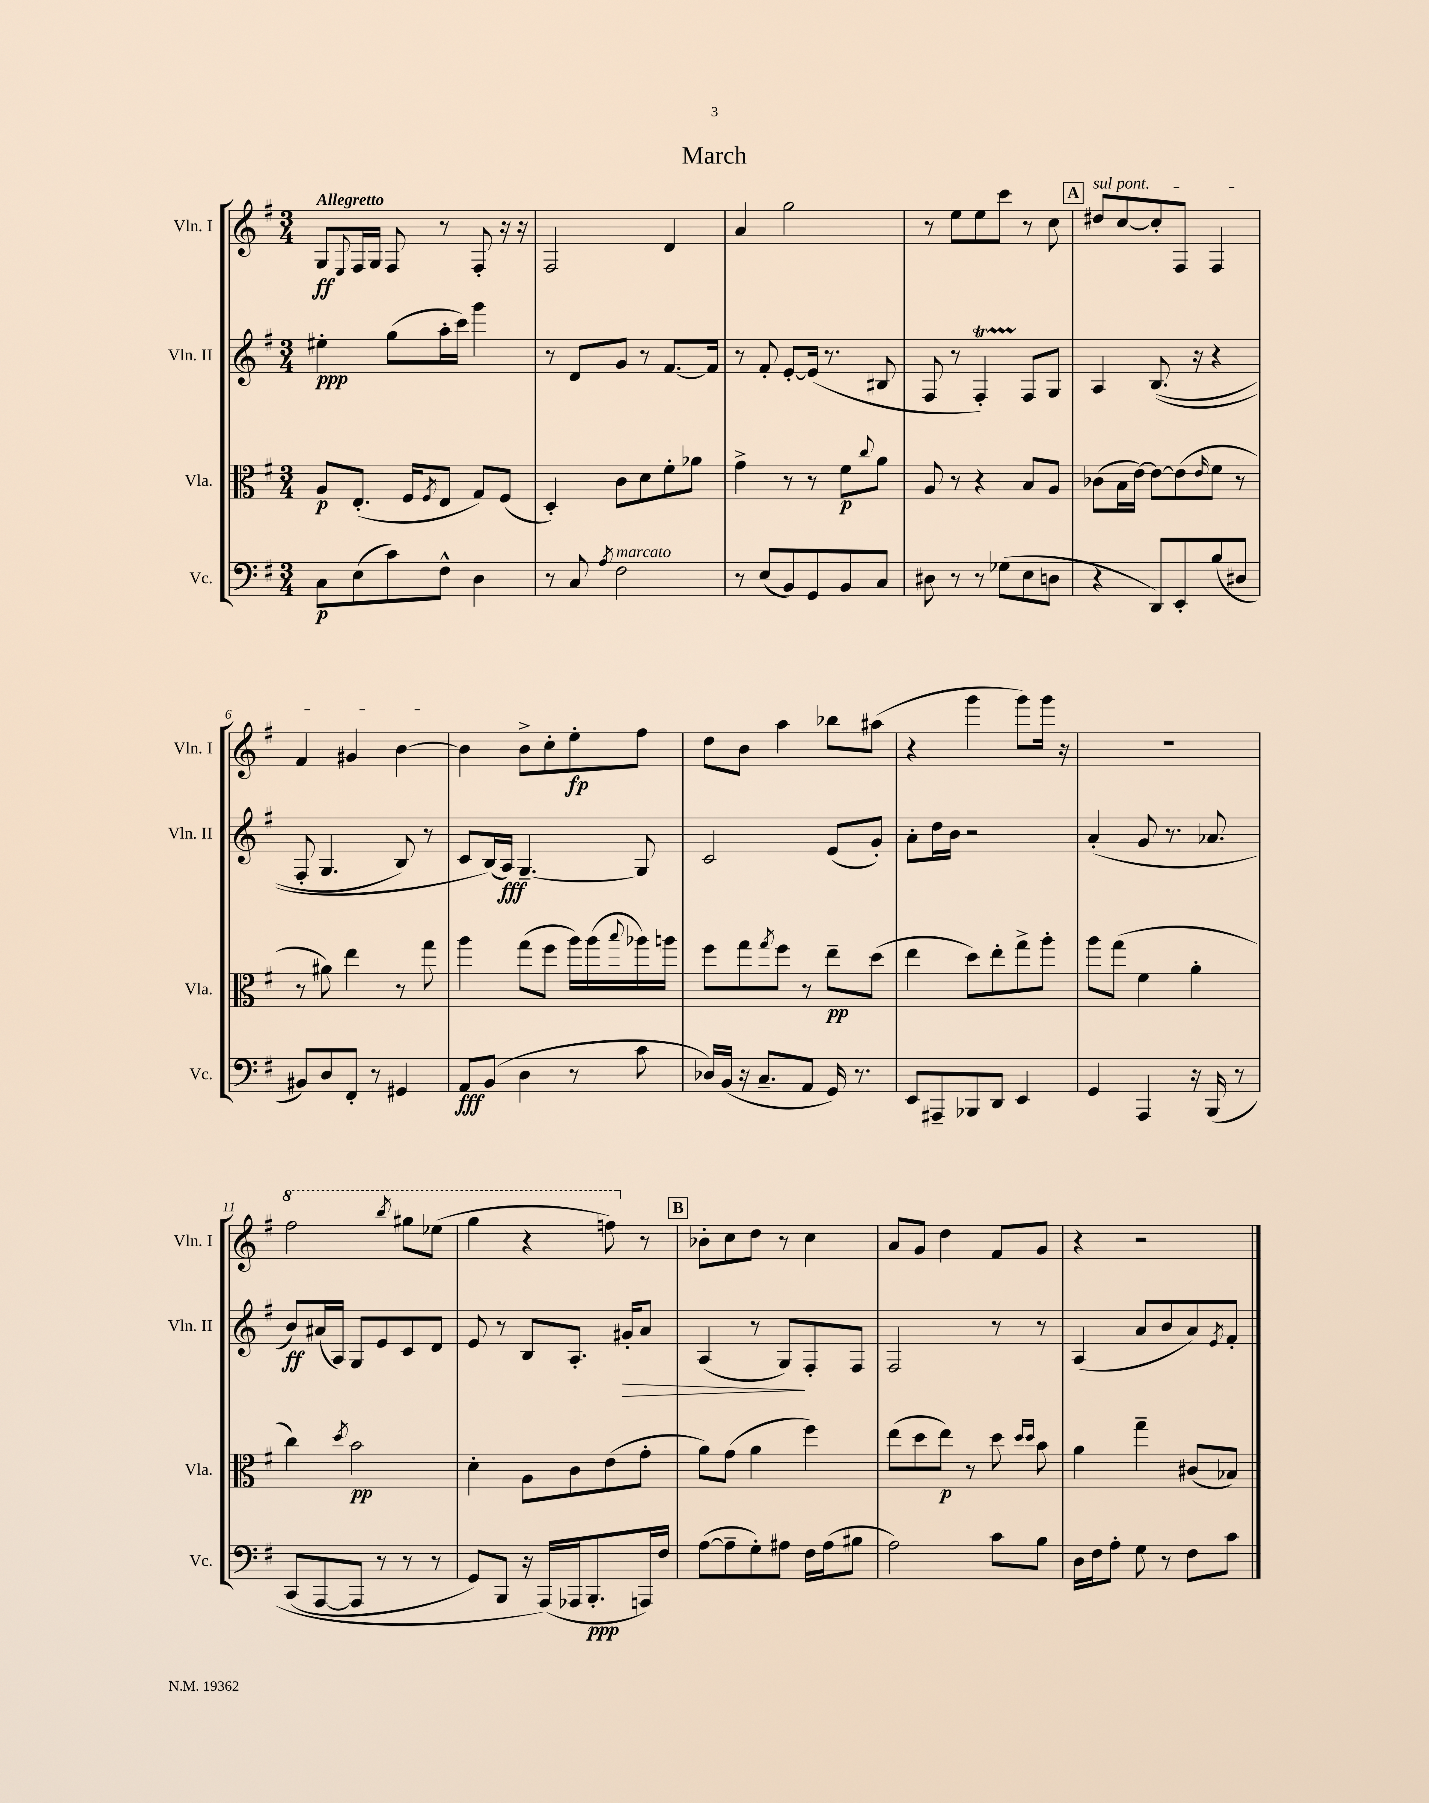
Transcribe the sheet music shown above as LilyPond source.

\header { title = "March" }
<<
\new StaffGroup <<
\new Staff = "s0" \with { instrumentName = "Vln. I" shortInstrumentName = "Vln. I" } {
    \clef treble \key g \major \numericTimeSignature \time 3/4 \tempo "Allegretto"
    g8\ff \appoggiatura { e8 } fis16 g16 fis8 r8 fis8-. r16 r16 |
    fis2 d'4 |
    a'4 g''2 |
    r8 e''8 e''8 c'''8 r8 c''8 |
    \mark \markup { \box "A" } \once \override TextSpanner.bound-details.left.text = \markup { \italic "sul pont." } dis''8\startTextSpan c''8~ c''8-. fis8 fis4 |
    fis'4 gis'4 b'4~\stopTextSpan |
    b'4 b'8-> c''8-. e''8-.\fp fis''8 |
    d''8 b'8 a''4 bes''8 ais''8( |
    r4 g'''4 g'''8) g'''16 r16 |
    R2. |
    \ottava #1 fis'''2 \acciaccatura { b'''8 } gis'''8 ees'''8( |
    g'''4 r4 f'''8) \ottava #0 r8 |
    \mark \markup { \box "B" } bes'8-. c''8 d''8 r8 c''4 |
    a'8 g'8 d''4 fis'8 g'8 |
    r4 r2 \bar "|." |
}
\new Staff = "s1" \with { instrumentName = "Vln. II" shortInstrumentName = "Vln. II" } {
    \clef treble \key g \major \numericTimeSignature \time 3/4
    eis''4-.\ppp g''8( a''16-. c'''16) g'''4 |
    r8 d'8 g'8 r8 fis'8.~ fis'16 |
    r8 fis'8-. e'8~-. e'16( r8. bis8 |
    fis8 r8 fis4-.\startTrillSpan) fis8\stopTrillSpan g8 |
    \mark \markup { \box "A" } a4 b8.(\( r16 r4 |
    fis8-. g4. b8) r8 |
    c'8 b16(\) a16\fff) g4.~-- g8 |
    c'2 e'8( g'8-.) |
    a'8-. d''16 b'16 r2 |
    a'4-.( g'8 r8. aes'8. |
    b'8\ff) ais'16( a16) g8 e'8 c'8 d'8 |
    e'8 r8 b8 a8.-. gis'16-.\> a'8 |
    \mark \markup { \box "B" } a4( r8 g8\!) fis8-. fis8 |
    fis2 r8 r8 |
    a4( a'8 b'8 a'8) \acciaccatura { e'8 } fis'8-. \bar "|." |
}
\new Staff = "s2" \with { instrumentName = "Vla." shortInstrumentName = "Vla." } {
    \clef alto \key g \major \numericTimeSignature \time 3/4
    a8\p e8.-.( fis16 \acciaccatura { fis8 } e8 g8) fis8( |
    d4-.) c'8 d'8 fis'8-. aes'8 |
    g'4-> r8 r8 fis'8\p \appoggiatura { c''8 } a'8 |
    a8 r8 r4 b8 a8 |
    \mark \markup { \box "A" } ces'8( b16 e'16~) e'8~ e'8( \grace { e'16 } fis'8 r8 |
    r8 ais'8) e''4 r8 g''8 |
    a''4 g''8( fis''8 a''16) a''16( \appoggiatura { b''8 } aes''16) a''16 |
    fis''8 g''8 \acciaccatura { g''8 } fis''8 r8 e''8--\pp d''8( |
    e''4 d''8) e''8-. g''8-> a''8-. |
    a''8 g''8( fis'4 a'4-. |
    c''4) \acciaccatura { d''8 } b'2\pp |
    d'4-. a8 c'8 e'8( g'8-. |
    \mark \markup { \box "B" } a'8) g'8( a'4 fis''4) |
    e''8( d''8 e''8\p) r8 d''8 \grace { d''16 d''16 } b'8 |
    a'4 g''4-- cis'8( bes8) \bar "|." |
}
\new Staff = "s3" \with { instrumentName = "Vc." shortInstrumentName = "Vc." } {
    \clef bass \key g \major \numericTimeSignature \time 3/4
    c8\p e8( c'8) fis8-^ d4 |
    r8 c8 \acciaccatura { a8 } fis2^\markup { \italic "marcato" } |
    r8 e8( b,8) g,8 b,8 c8 |
    dis8 r8 r8 ges8( e8 d8 |
    \mark \markup { \box "A" } r4 d,8) e,8-. b8( dis8 |
    bis,8) d8 fis,8-. r8 gis,4 |
    a,8\fff b,8( d4 r8 c'8 |
    des16) b,16( r16 c8.-- a,8 g,16) r8. |
    e,8 ais,,8-- bes,,8 d,8 e,4 |
    g,4 a,,4 r16 b,,16\( r8 |
    c,8( a,,8~ a,,8 r8 r8 r8 |
    g,8) b,,8 r16 a,,16(\) aes,,16 b,,8.-.\ppp a,,16) fis16 |
    \mark \markup { \box "B" } a8~( a8-- g8-.) ais8 fis16 ais16( bis8 |
    a2) c'8 b8 |
    d16 fis16 a8-. g8 r8 fis8 c'8 \bar "|." |
}
>>
>>
